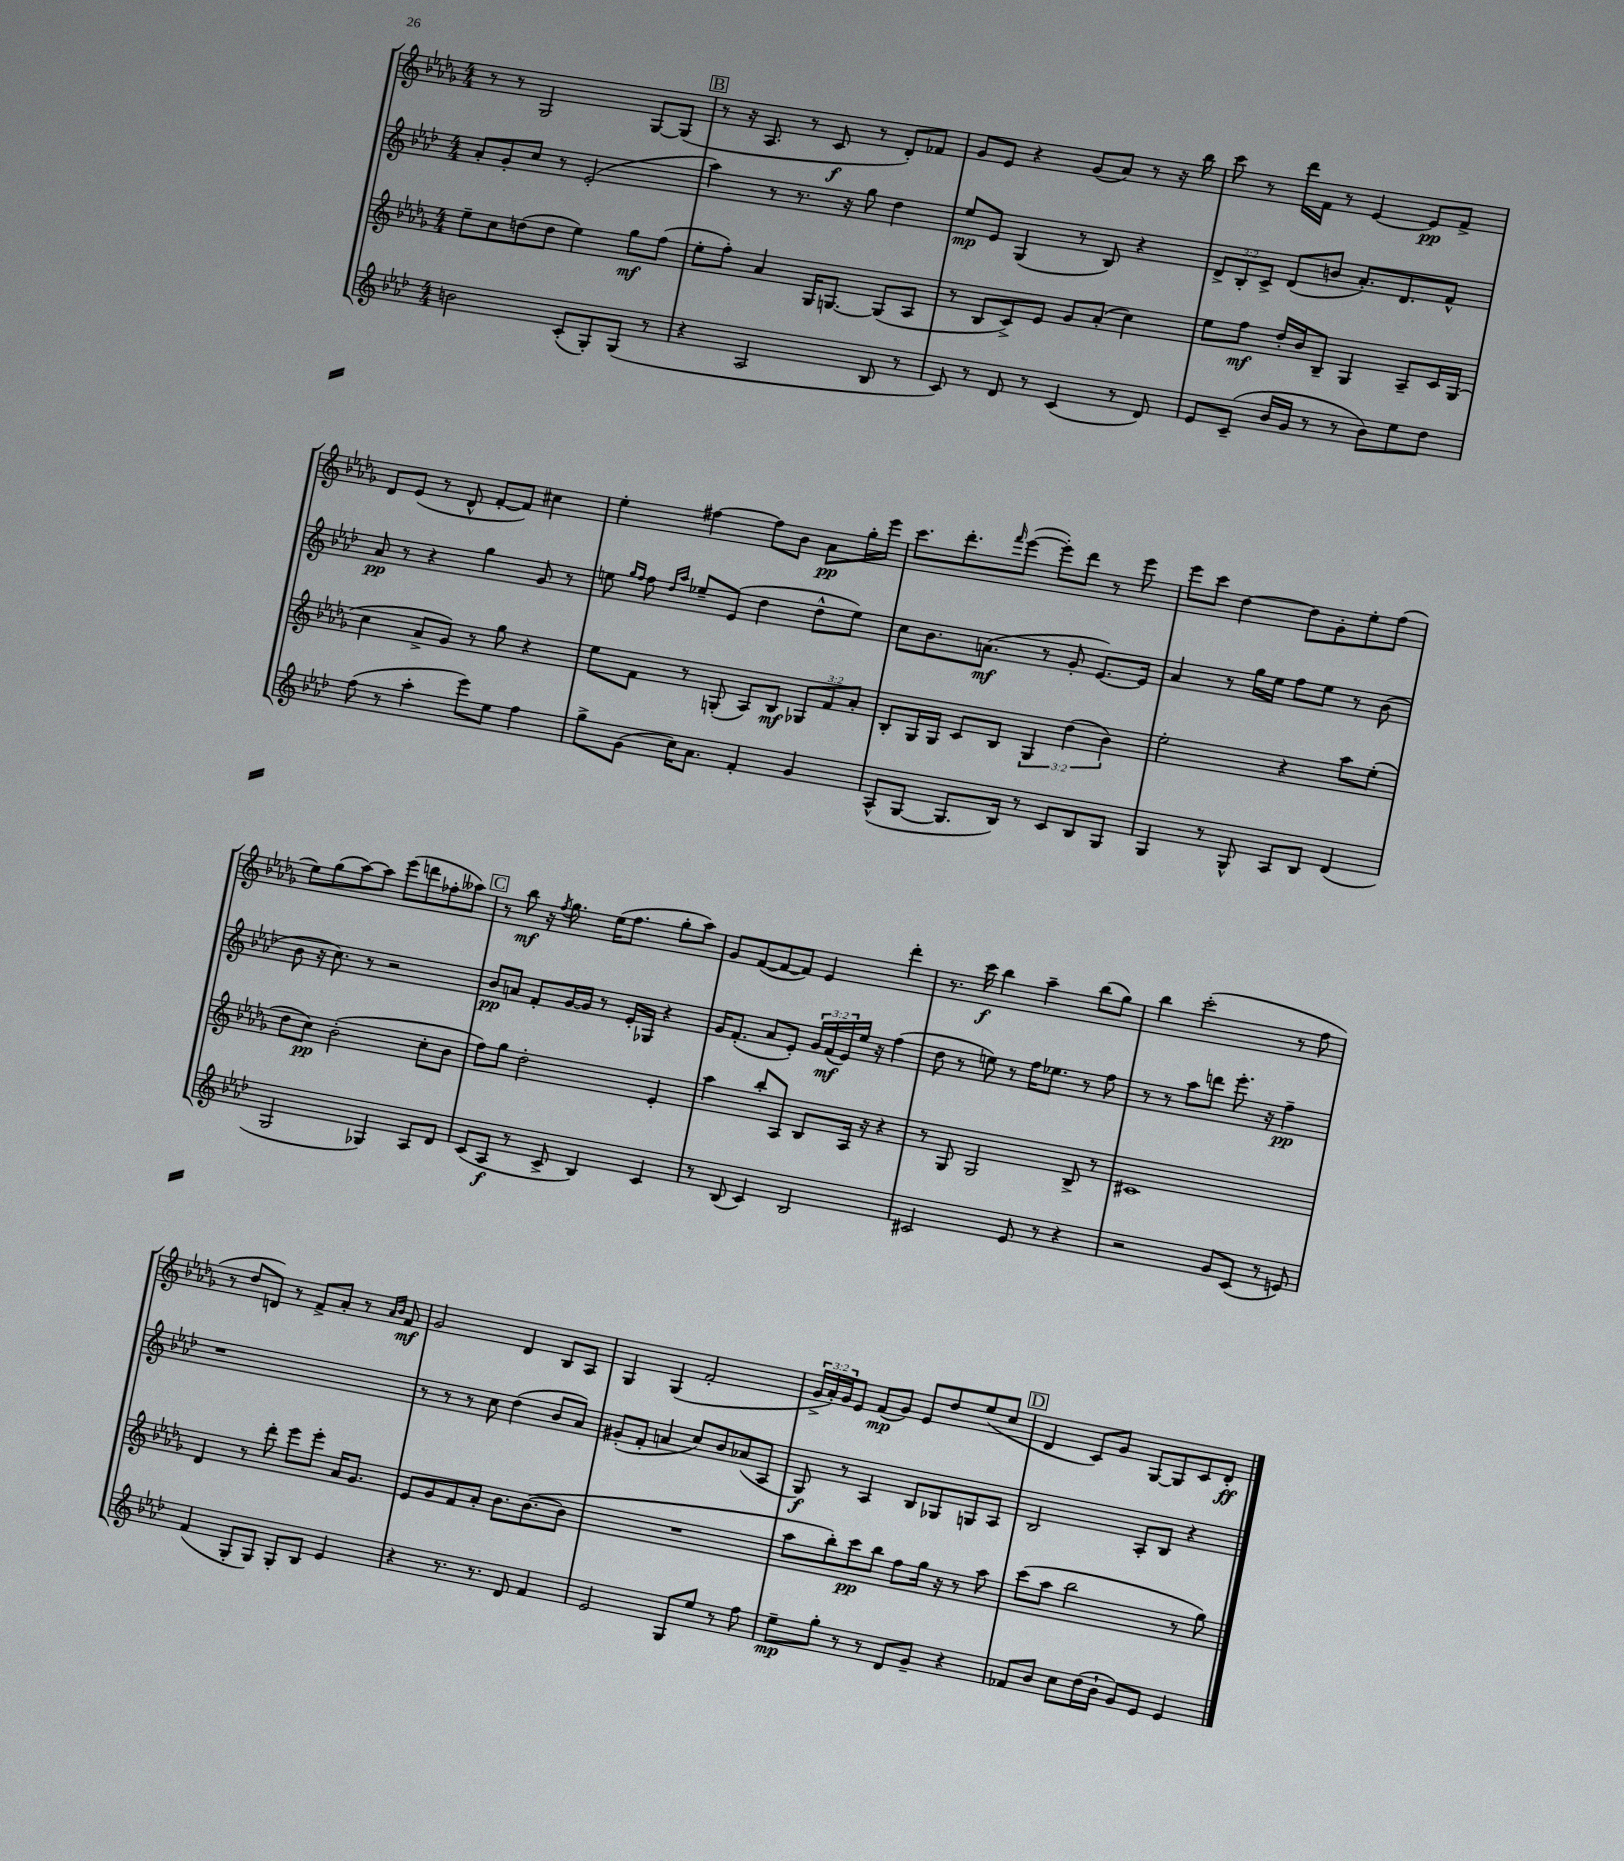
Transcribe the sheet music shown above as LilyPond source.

<<
\new StaffGroup <<
\new Staff = "s0" {
    \clef treble \key des \major \numericTimeSignature \time 4/4 \override Staff.TupletNumber.text = #tuplet-number::calc-fraction-text
    r8 r8 ges2 ges8~ ges8( |
    \mark \markup { \box "B" } r8 r16 aes8. r8 c'8\f r8 des'8-.) fes'8 |
    ges'8 ees'8 r4 ges'8( aes'8) r8 r16 bes''16 |
    c'''8 r8 des'''16 f'16 r8 ees'4~ ees'8\pp f'8-> |
    des'8 ees'8( r8 des'8-^ f'8~-. f'8) cis''4 |
    ees''4-. fis''4~ fis''8 bes'8 aes'8\pp ges''16-. ees'''16 |
    c'''8. des'''8.-. \grace { f'''16 } ees'''8~( ees'''8-.) des'''8 r8 ees'''8 |
    ees'''8 c'''8 des''4~ des''8 ges'8-. ees''8-. f''8( |
    ees''8) ges''8( aes''8~) aes''8 ees'''8( d'''8 fes''8-. aeses''8) |
    \mark \markup { \box "C" } r8 bes''8\mf r16 \acciaccatura { f''8 } ges''8. ees''16( f''8. ges''8-. aes''8) |
    ges'8 f'8~( f'8~ f'8) ees'4 des'''4-. |
    r8. c'''16\f bes''4 aes''4-- bes''8( ges''8) |
    bes''4 c'''2-.( r8 f''8 |
    r8 des''8 d'8) r8 f'8-> aes'8-. r8 \grace { aes'16 bes'16 } f'8\mf |
    ges'2 des'4 bes8 aes8 |
    ges4 ges4( f'2-. |
    \tuplet 3/2 { ges'16-> aes'16-.) ges'16 } ees'8 f'8\mp( ges'8) ees'8 des''8 ees''8( c''8 |
    \mark \markup { \box "D" } des'4 c'8) ges'8 ges8~ ges8 c'8 des'8-.\ff \bar "|." |
}
\new Staff = "s1" {
    \clef treble \key aes \major \numericTimeSignature \time 4/4 \override Staff.TupletNumber.text = #tuplet-number::calc-fraction-text
    aes'8-. g'8-. c''8 r8 ees'2-.( |
    \mark \markup { \box "B" } aes''4) r8 r8. r16 g''8 des''4 |
    ees''8\mp ees'8 g4( r8 bes8) r4 |
    \tuplet 3/2 { des'8-> bes8-. c'8-> } des'8( b'8 aes'8.-.) des'8. f'8-^ |
    aes'8\pp r8 r4 g''4 g'8 r8 |
    e''8 \grace { g''16 f''16 } f''8 \grace { des''16 aes''16 } ees''8-- ees'8( des''4 des''8-^ ees''8) |
    c''8 bes'8. a'8.\mf( r8 g'8-. ees'8.~) ees'16 |
    aes'4 r8 g''16 ees''16 f''8 ees''8 r8 bes'8( |
    bes'8 r16 c''8.) r8 r2 |
    \mark \markup { \box "C" } bes'8\pp a'8 f'8-. g'16~ g'16 r8 ees'16-. ges16 r4 |
    g'16 f'8.-.( aes'8 ees'8-.) \tuplet 3/2 { g'16 f'16\mf( ees'16) } ees''16 r16 f''4( |
    des''8 r8 e''8) r8 f''16 ees''8. r8 f''8 |
    r8 r8 aes''8 d'''8 ees'''8.-. r16 f''4--\pp |
    r1 |
    r8 r8 r8 c''8 des''4( bes'8 aes'8) |
    gis'8-.( f'8-. a'4 c''8) bes'8 aes'8( aes8 |
    g8\f) r8 aes4 bes8 ges8 g8 aes8 |
    \mark \markup { \box "D" } bes2 aes8-. bes8 r4 \bar "|." |
}
\new Staff = "s2" {
    \clef treble \key des \major \numericTimeSignature \time 4/4 \override Staff.TupletNumber.text = #tuplet-number::calc-fraction-text
    ees''8-- c''8 d''8( d''8 ees''4) ges''8\mf f''8( |
    \mark \markup { \box "B" } ees''8-. f''8-.) aes'4 ges16 g8.~ g8( aes8 |
    r8 bes8 c'8->) ees'8 ges'8 aes'8-.( c''4) |
    ees''8 f''8\mf des''16-. bes'16 bes8-- ges4 aes8-- c'16 ges16( |
    c''4 aes'8-> ges'8) r8 ges''8 r4 |
    ees''8 f'8 r8 g8-.( aes8) bes8\mf \tuplet 3/2 { ges8 f'8 aes'8-. } |
    bes8-. ges16 ges16 c'8 bes8 \tuplet 3/2 { ges4 des''4( bes'4) } |
    ees''2-. r4 aes''8 ees''8-.( |
    des''8 c''8\pp) bes'2-.( c''8-. bes'8 |
    \mark \markup { \box "C" } f''8) ges''8 des''2-. ees'4-. |
    aes''4 bes''8-. aes8 bes8 aes16 r16 r4 |
    r8 ges8 ges2 bes8-> r8 |
    cis'1 |
    des'4 r8 des'''8-. ees'''8 ees'''8-. aes'16 ges'8. |
    ees'8 ges'8 f'8 aes'8-. bes'8. bes'8.~( bes'8 |
    R1 |
    aes''8 bes''8-.) c'''8\pp bes''8 f''8 ges''16 r16 r8 aes''8 |
    \mark \markup { \box "D" } c'''8( aes''8 bes''2 r8 ges''8) \bar "|." |
}
\new Staff = "s3" {
    \clef treble \key aes \major \numericTimeSignature \time 4/4
    b'2 c'8-.( g8-.) g8( r8 |
    \mark \markup { \box "B" } r4 aes2 bes8 r8 |
    c'8) r8 des'8 r8 c'4( r8 des'8) |
    ees'8 c'8--( bes'16 g'16 r8 r8 bes'8) ees''8 des''8 |
    f''8( r8 aes''4-. ees'''8) ees''8 f''4 |
    g''8-> g'8( c''16) aes'8. f'4-. g'4 |
    aes8-^( g8~ g8. bes16) r8 c'8 bes8 g8 |
    g4 r8 g8-^ aes8 bes8 des'4( |
    g2 ges4) aes8 des'8 |
    \mark \markup { \box "C" } c'8( aes8\f r8 c'8-> bes4) c'4 |
    r8 bes8( c'4) bes2 |
    cis'2 ees'8 r8 r4 |
    r2 g'8 c'8( r8 e'8) |
    f'4( g8-. g8) g8-. bes8 ees'4 |
    r4 r8. r8. des'8 f'4 |
    ees'2 g8 ees''8 r8 f''8 |
    ees''8--\mp g''8-. r8 r8 des'8 g'8-- r4 |
    \mark \markup { \box "D" } fes'8 bes'8 c''8 des''16( bes'16-! g'8) ees'8 ees'4 \bar "|." |
}
>>
>>
\layout { \context { \Score \remove "Bar_number_engraver" } }
